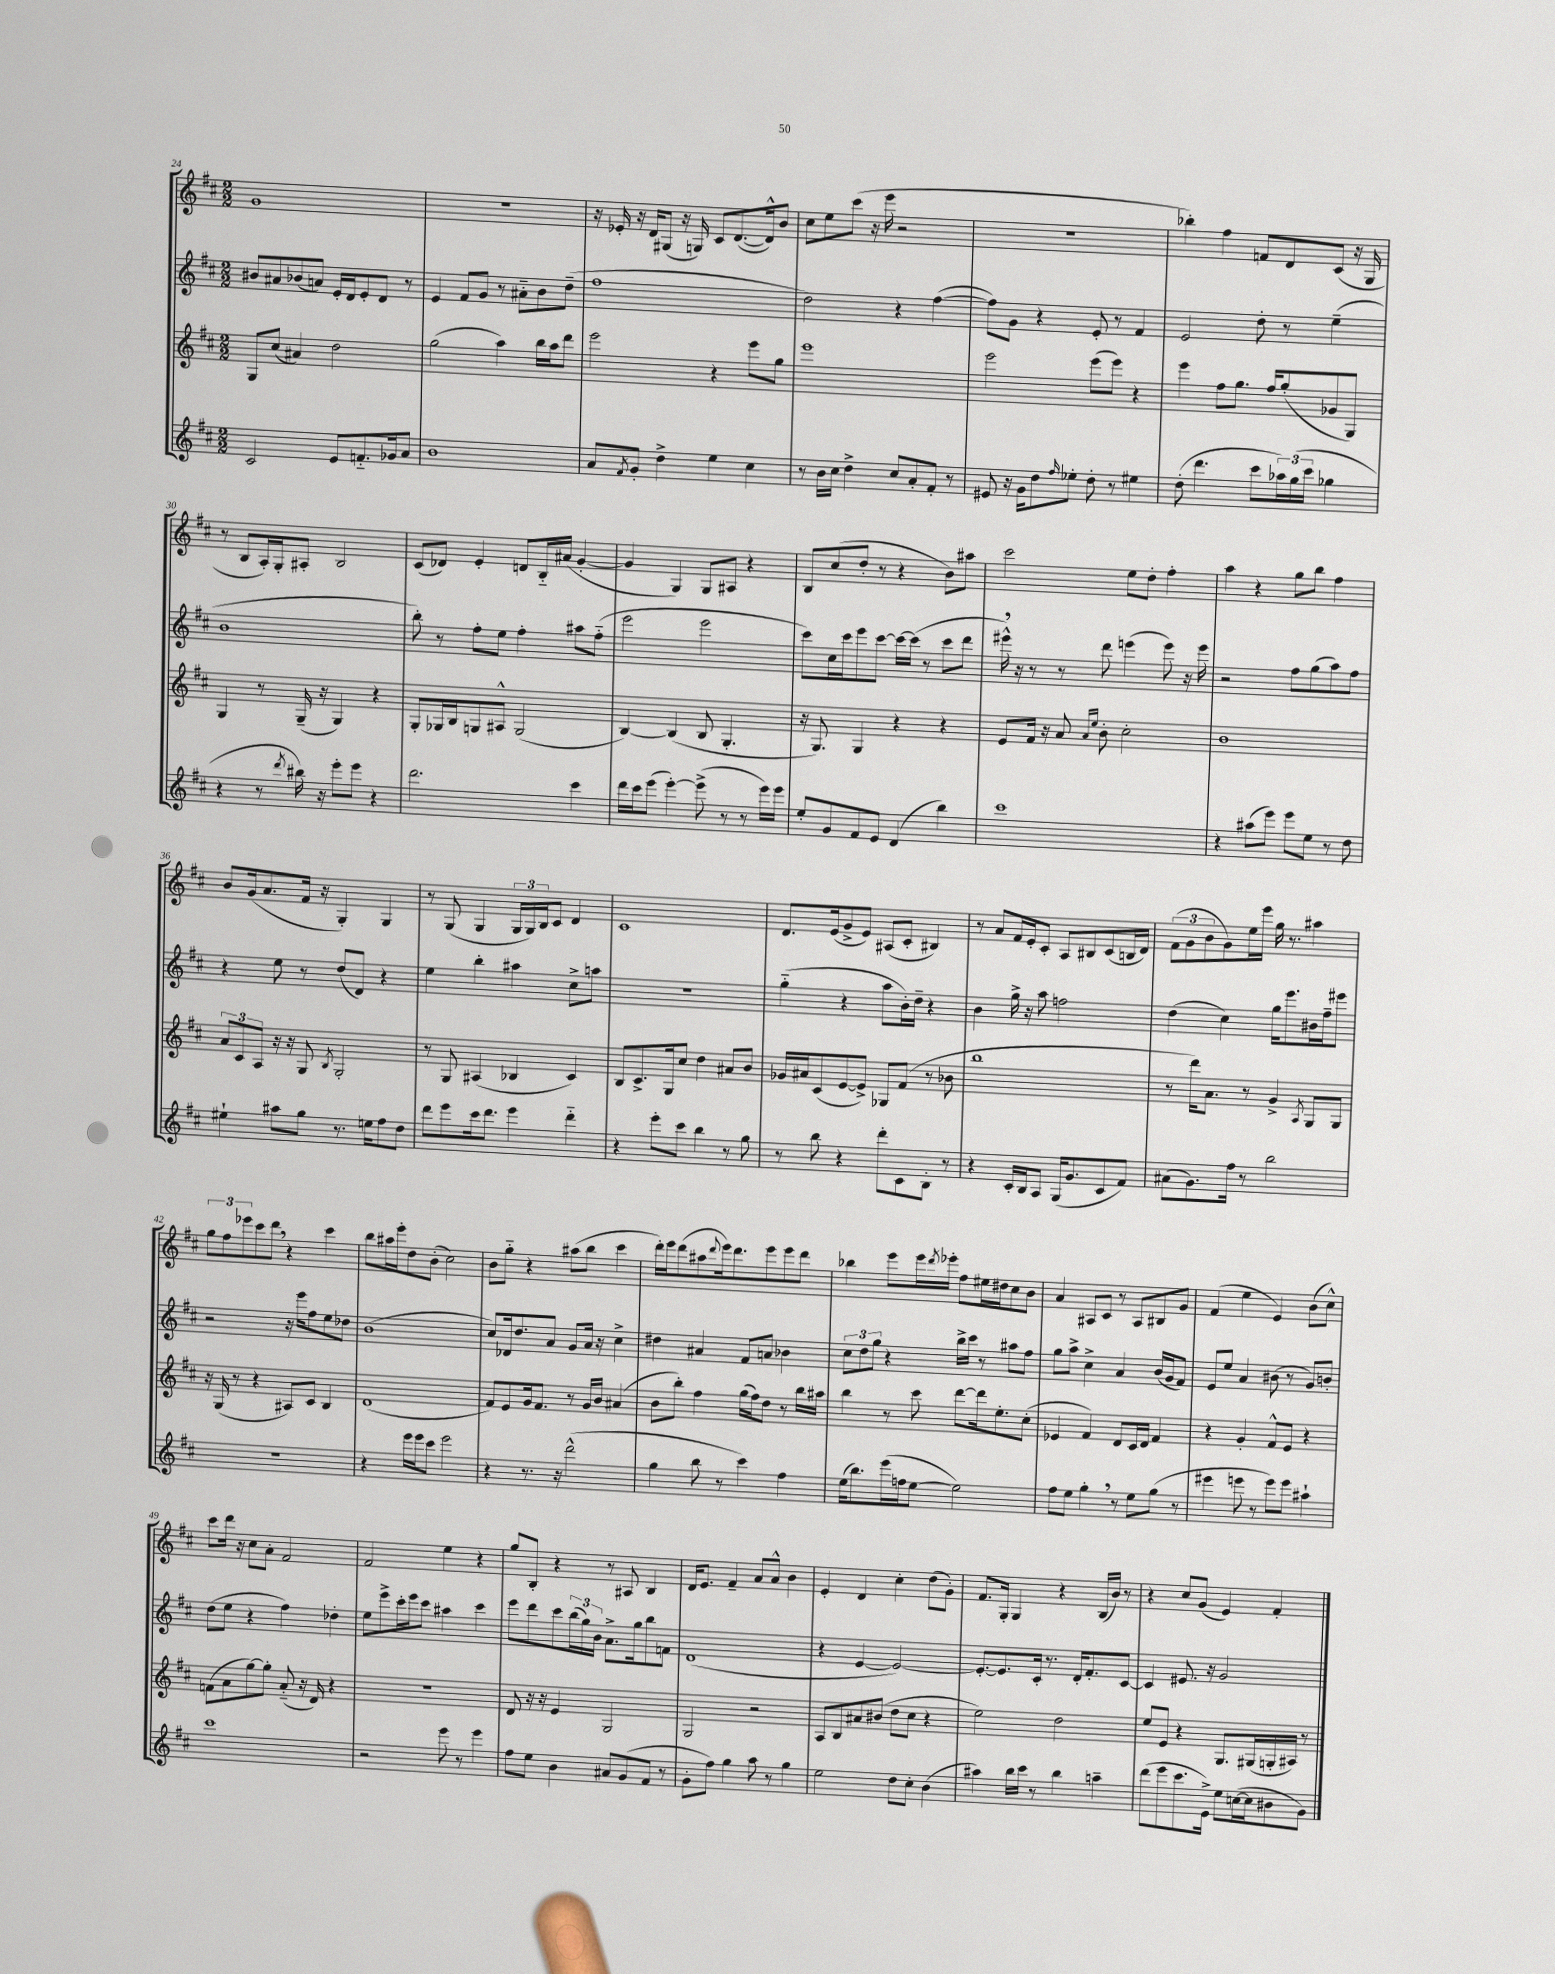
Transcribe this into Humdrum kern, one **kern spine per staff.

**kern	**kern	**kern	**kern
*part4	*part3	*part2	*part1
*staff4	*staff3	*staff2	*staff1
*clefG2	*clefG2	*clefG2	*clefG2
*k[f#c#]	*k[f#c#]	*k[f#c#]	*k[f#c#]
*M2/2	*M2/2	*M2/2	*M2/2
=24	=24	=24	=24
2c#/	8G/L	8b#X/L	1g
.	(8cc#/J	8a#X/	.
.	4a#X/)	(8b-X/	.
.	.	8an/J)	.
8e/L	2dd\	16e'/LL	.
.	.	16d/J	.
8.fn/	.	8e'/	.
.	.	8d/J	.
16g-X/k	.	.	.
8a/J	.	8r	.
=25	=25	=25	=25
1b	(2gg\	4e/	1r
.	.	8f#/L	.
.	.	8g/J	.
.	4aa\)	8r	.
.	.	8a#X\L	.
.	16bb\LL	8b\	.
.	16aa\J	.	.
.	8ddd\J	(8dd~\J	.
=26	=26	=26	=26
8a/L	2eee\	1ff#	16r
.	.	.	16e-X'/
8qf#/	.	.	.
8g'/J	.	.	16r
.	.	.	16d/KL
4dd^\	.	.	(8G#X/J
.	.	.	16r
.	.	.	16Gn/)
4ee\	4r	.	8c#/L
.	.	.	([8.d/
4cc#\	8eee\L	.	.
.	.	.	16d^^/k])
.	8gg\J	.	8b/J
=27	=27	=27	=27
8r	1eee	2dd\)	8cc#\L
16b\LL	.	.	8ee\
16cc#\JJ	.	.	.
4dd^\	.	.	(8ccc#\J
.	.	.	16r
.	.	.	16eee\
8cc#/L	.	4r	2r
8a'/	.	.	.
8f#'/J	.	([4ff#\	.
8r	.	.	.
=28	=28	=28	=28
8e#X/	2eee\	8ff#\L])	1r
16r	.	8g\J	.
16g\KL	.	.	.
8dd\	.	4r	.
16qqff#/	.	.	.
8ee-X'\J	.	.	.
8dd'\	(8eee\L	8e'/	.
8r	8eee\J)	8r	.
4ee#X\	4r	4f#/	.
=29	=29	=29	=29
(8dd'\	4eee\	2e/	4bb-X'\)
4.ddd\	.	.	.
.	8ff#\L	.	4ff#\
.	8.gg\J	.	.
8ccc#\L	.	8dd'\	8fn/L
.	16ff#/KL	.	.
24aa-X\L)	(8gg'/	8r	8d/
(24gg\	.	.	.
24ccc#\JJ	.	.	.
4gg-X\	8g-X/	(4ee~\	(8c#/J
.	8G/J)	.	16r
.	.	.	16G/
!!LO:LB:g=z
=30	=30	=30	=30
4r	4G/	1b	8r
.	.	.	8B/L
8r	8r	.	16A'/L)
.	.	.	16G'/J
8qddd/	.	.	.
16bb#X\)	(16G~/	.	8A#X'/J
16r	16r	.	.
8eee'\L	4G/)	.	2B/
8eee\J	.	.	.
4r	4r	.	.
=31	=31	=31	=31
2.ddd\	8G'/L	8bb'\)	(8c#/L
.	16G-X/L	8r	8d-X/J)
.	16B/J	.	.
.	8Gn/	8ff#'\L	4e'/
.	8A#X^^/J	8ee\J	.
.	(2G/	4ff#'\	8dn/L
.	.	.	16B/L
.	.	.	(16a#X/JJ
4ccc#\	.	8aa#X\L	[4g'/
.	.	(8ff#\J	.
=32	=32	=32	=32
16ddd\LL	[4B/)	2eee\	4g/]
16ccc#\J	.	.	.
(8eee\J	.	.	.
[4eee'\)	(4B/]	.	4G/)
(8eee^\]	8B/	2eee\	8G/L
8r	4.G'/	.	8A#X/J
8r	.	.	4r
16eee\LL)	.	.	.
16eee\JJ	.	.	.
=33	=33	=33	=33
8ee'/L	16r	8ccc#\L)	8B/L
.	8.G/)	.	.
8g/	.	16cc#\L	(8cc#/
.	.	16ccc#\J	.
8f#/	4G/	8eee\	8dd'/J
8e/J	.	[8ccc#\J	8r
(4d/	4r	16ccc#\LL_	4r
.	.	(16ccc#\JJ]	.
.	.	8r	.
4bb\)	4r	8ccc#\L	8b\L)
.	.	8ddd\J	8aa#X\J
=34	=34	=34	=34
1ccc#	8e/L	16eee#X^^,\)	2ccc#\
.	.	16r	.
.	16f#/Jk	8r	.
.	16r	.	.
.	8a/	8r	.
.	16qqa/LL	.	.
.	16qqee/JJ	.	.
.	8b'\	8ddd\	.
.	2cc#'\	(4eeen\	8ee\L
.	.	.	8dd'\J
.	.	8eee\)	4ff#'\
.	.	16r	.
.	.	16eee\	.
=35	=35	=35	=35
4r	1b	2r	4aa\
(8aa#X\L	.	.	4r
8eee\J)	.	.	.
8eee\L	.	8ff#\L	8gg\L
8ee\J	.	(8gg\	8bb\J
8r	.	8aa\)	4ff#\
8dd\	.	8ff#\J	.
!!LO:LB:g=z
=36	=36	=36	=36
4ee#X`\	12a/L	4r	8b/L
.	12c#/	.	.
.	.	.	(16g/k
.	12A/J	.	.
.	.	.	8.a/
8aa#X\L	16r	8ee\	.
.	16r	.	.
8gg\J	8G/	8r	16f#/Jk
.	.	.	16r
.	8qB/	.	.
8.r	2G'/	(8dd/L	4G'/)
.	.	8d/J)	.
16een\KL	.	.	.
8ff#\	.	4r	4G/
8dd\J	.	.	.
=37	=37	=37	=37
8ddd\L	8r	4ee\	8r
8eee\	8G/	.	(8G/
16ccc#\k	(4A#X/	4bb'\	4G/
8.ddd\J	.	.	.
4eee\	4B-X/	4aa#X\	24G/LL
.	.	.	24G/)
.	.	.	24B/J
.	.	.	8c#/J
4ddd\	4c#/)	8cc#^\L	4d/
.	.	8aan\J	.
=38	=38	=38	=38
4r	8B/L	1r	1c#
.	8.c#^/	.	.
8eee'\L	.	.	.
.	16G/k	.	.
8ccc#\J	8cc#/J	.	.
4bb\	4dd\	.	.
8r	8a#X/L	.	.
8gg\	8b/J	.	.
=39	=39	=39	=39
8r	16g-X/LL	(4gg\	8.d/L
.	16a#X/J	.	.
8bb\	(8c#/	.	.
.	.	.	(16e/k
4r	[8e/	4r	8g^/
.	8e^/J])	.	8e/J)
8ddd'\L	8G-X/L	8aa\L	(8A#X/L
8c#\	(8f#/J	16b'\L)	8c#'/J
.	.	16dd~\JJ	.
8B'\J	8r	4r	4B#X/)
8r	8b-X\	.	.
=40	=40	=40	=40
4r	1bb	4b\	8r
.	.	.	8a/L
16c#'/LL	.	16gg^\	16f#/L
16B/J	.	16r	16e'/J
8A/J	.	8aa\	8c#'/J
(16G/KL	.	2ffn\	8A/L
8.g/	.	.	.
.	.	.	8B#X/
8c#/	.	.	(8c#/
8f#/J)	.	.	16Bn/L
.	.	.	16d/JJ)
=41	=41	=41	=41
(8a#X\L	8r	(4dd\	(12f#\L
.	.	.	12g\
8.g\)	16ddd\KL)	.	.
.	.	.	12b\
.	8.a\J	.	.
.	.	4cc#\)	8g\)
16ff#\Jk	.	.	.
8r	8r	.	16ee\L
.	.	.	16eee\JJ
2bb\	4g^/	16gg\KL	16gg\
.	.	8.eee\	8.r
.	8qA/	.	.
.	8G/L	16b#X\L	4aa#X\
.	.	16ff#~\J	.
.	8G/J	8eee#X\J	.
!!LO:LB:g=z
=42	=42	=42	=42
1r	16r	2r	12gg\L
.	(16G/	.	.
.	.	.	12ff#\
.	8r	.	.
.	.	.	12eee-X\
.	4r	.	8ccc#\
.	.	.	8ddd,\J
.	8A#X/L)	16r	4r
.	.	16eee\KL	.
.	8c#/J	8ff#\	.
.	4B/	8ee\	4ccc#\
.	.	8dd-X\J	.
=43	=43	=43	=43
4r	(1d	(1b	8bb\L
.	.	.	16aa#X\L
.	.	.	16eee'\J
16eee\LL	.	.	8dd\
16eee\J	.	.	.
8ccc#\J	.	.	(8b'\J
2eee\	.	.	2cc#\)
=44	=44	=44	=44
4r	8f#/L)	8cc#/L)	8b\L
.	8e/	16d-X/k	8gg\J
.	.	8.dd/	.
8.r	16g/k	.	4r
.	8.f#/J	.	.
.	.	8a/J	.
16r	.	.	.
(2ddd^^\	8r	8g/L	(8aa#X\L
.	16g/LL	16a/Jk	8bb\J
.	16b/JJ	16r	.
.	(4a#X/	4cc#^\	4ccc#\
=45	=45	=45	=45
4gg\	8b\L	4dd#X\	16ddd'\LL)
.	.	.	16eee\J
.	8bb'\J)	.	(8ddd\
8bb\	4ff#\	4a#X/	8aa#X\
.	.	.	8qqddd/
8r	.	.	16eee\k)
.	.	.	8.ddd\
4ccc#\)	(16gg\LL	8f#/L	.
.	16ff#\J)	.	.
.	8dd\J	8an/J	8eee\
4ff#\	8r	4b-X\	8eee\
.	16bb\LL	.	8ddd\J
.	16aa#X\JJ	.	.
=46	=46	=46	=46
(16ee\KL	4bb\	12cc#\L	4bb-X\
8.bb\)	.	.	.
.	.	12dd\	.
.	.	12gg\J	.
(16eee\L	8r	4r	8eee\L
16ffn\J	.	.	.
[8ee\J	8ccc#\	.	16eee\L
.	.	.	8qddd/
.	.	.	16eee-X'\JJ
2ee\])	[8ddd\L	16bb^\LL	8ff#\L
.	.	16ccc#\JJ	.
.	16ddd\k]	8r	16ee#X\L
.	8.ee'\	.	16dd#X\J
.	.	8aa#X\L	8cc#\
.	(8cc#'\J	8ff#\J	8b\J
=47	=47	=47	=47
8ff#\L	4e-X/	8gg\L	4a/
8ee\J	.	8aa^\J	.
4gg',\	4f#/)	4cc#^\	8A#X/L
.	.	.	8c#/J
8r	8d/L	4a/	8r
8ee\L	16c#/L	.	8A#/L
.	16d/JJ	.	.
(8gg\J	4f#/	(16b/LL	8B#X/
.	.	16g/J	.
8r	.	8f#/J)	8g/J
=48	=48	=48	=48
4eee#X\	4r	8e/L	(4f#/
.	.	8ee/J	.
8eeen\	4g'/	4a/	4ee\
8r	.	.	.
8eee\L)	8f#^^/L	(8b#X\	4e/)
8eee\J	8e/J	8r	.
4aa#X`\	4r	8g/L)	(8b\L
.	.	8bn'/J	8cc#^^\J)
!!LO:LB:g=z
=49	=49	=49	=49
1ccc#	(8fn\L	(8dd\L	8ccc#\L
.	8a\	8ee\J	16ddd\Jk
.	.	.	16r
.	[8gg\)	4r	8cc#\L
.	8gg'\J]	.	8a'\J
.	(8a/	4ff#\)	2f#/
.	16r	.	.
.	16d/)	.	.
.	4r	4dd-X'\	.
=50	=50	=50	=50
2r	1r	8ee\L	2f#/
.	.	8eee^\	.
.	.	16ccc#'\L	.
.	.	16eee\J	.
.	.	8ccc#\J	.
8eee\	.	4aa#X\	4ee\
8r	.	.	.
4eee\	.	4ccc#\	4r
=51	=51	=51	=51
8ff#\L	8d/	8eee\L	8gg/L
8ee\J	16r	8ddd\	8B'/J
.	16r	.	.
4b\	4e/	8ccc#\	4r
.	.	(24bb\L	.
.	.	24gg\)	.
.	.	24b\JJ	.
8a#X/L	2G/	8.a^\L	8r
(8g/	.	.	8A#X/
.	.	16gg\k	.
8f#/J	.	8bb\	4B/
8r	.	8fn\J	.
=52	=52	=52	=52
8g'\L	2G/	(1d	16d/KL
.	.	.	8.e/J
8ff#\J)	.	.	.
4gg\	.	.	4f#~/
8aa\	2r	.	8a/L
8r	.	.	8a^^/J
4gg\	.	.	4b\
=53	=53	=53	=53
2ee\	8A/L	4r	4e'/
.	8B/	.	.
.	8a#X/	[4e/	4d/
.	(8b#X/J	.	.
8dd\L	8dd\L	2e/_)	4cc#'\
8cc#'\J	8cc#\J	.	.
(4b\	4r	.	(8dd\L
.	.	.	8g'\J)
=54	=54	=54	=54
4aa#X\)	2ee\)	8.e'/L_	8.f#/L
.	.	8.e/]	16G'/Jk
16bb\LL	.	.	4G/
16ccc#\JJ	.	.	.
8r	.	16c#'/Jk	.
.	.	8.r	.
4bb\	2dd\	.	4r
.	.	16d'/KL	.
.	.	8.f#'/	.
4aan~\	.	.	(16B/LL
.	.	.	16b/JJ)
.	.	[8c#/J	8r
=55	=55	=55	=55
(8ddd\L	8ee/L	4c#/]	4r
8eee\	8e/J	.	.
8.ccc#\	4r	8.e#X/	8cc#/L
.	.	.	(8g/J
16e^\Jk)	.	16r	.
8ee\L	8.G/L	2g/	4e/)
([16ccn\L	.	.	.
16cc\J]	(16G#X/L	.	.
8b#X\	16Gn'/	.	4f#'/
.	16A#X/JJ)	.	.
8g\J)	8r	.	.
==	==	==	==
*-	*-	*-	*-
